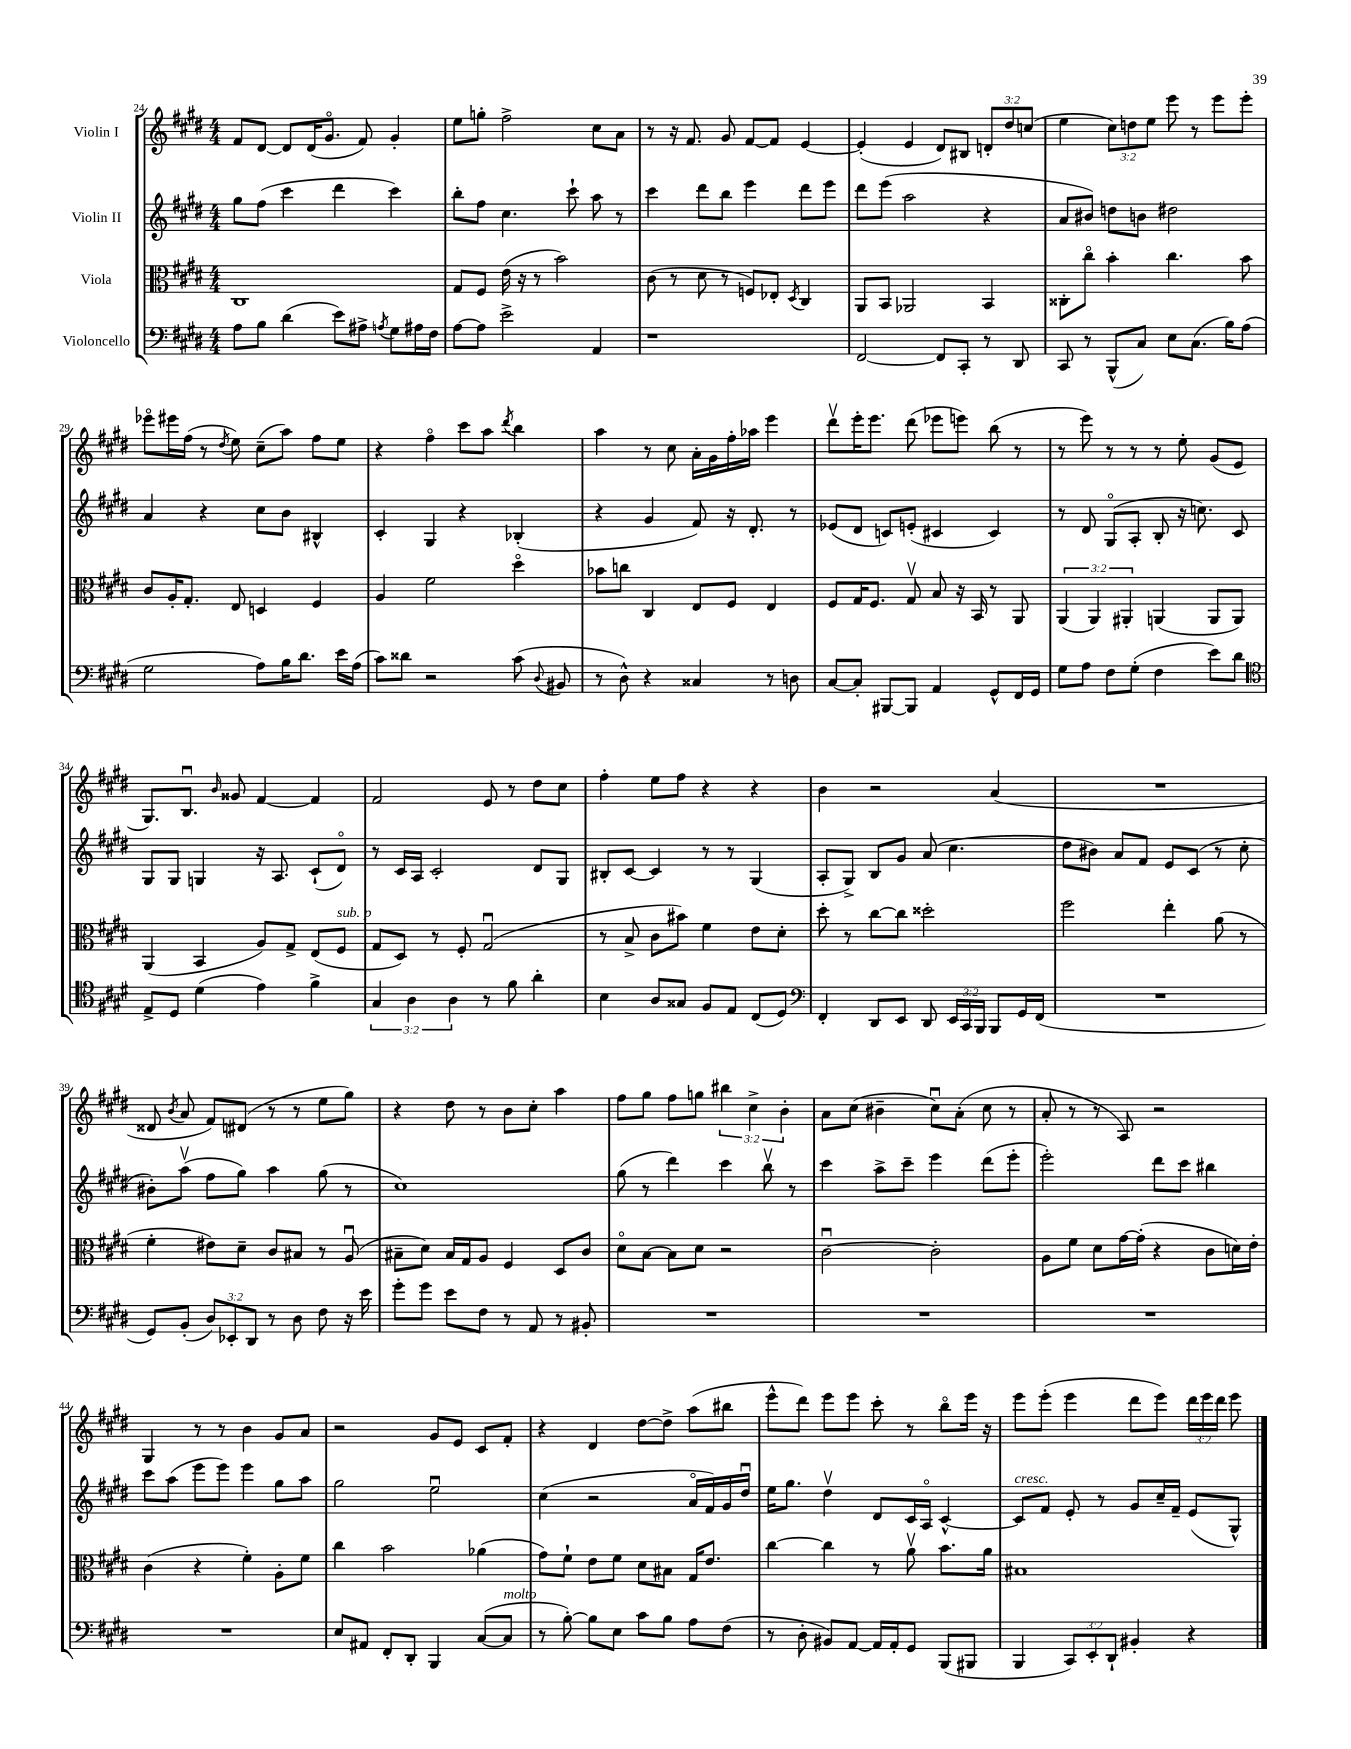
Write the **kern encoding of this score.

**kern	**kern	**kern	**kern
*part4	*part3	*part2	*part1
*staff4	*staff3	*staff2	*staff1
*I"Violoncello	*I"Viola	*I"Violin II	*I"Violin I
*clefF4	*clefC3	*clefG2	*clefG2
*k[f#c#g#d#]	*k[f#c#g#d#]	*k[f#c#g#d#]	*k[f#c#g#d#]
*M4/4	*M4/4	*M4/4	*M4/4
=24	=24	=24	=24
8A\L	1C#	8gg#\L	8f#/L
8B\J	.	(8ff#\J	[8d#/J
(4d#\	.	4ccc#\	8d#/L]
.	.	.	(16d#/K
.	.	.	8.g#/J
8e\L)	.	4ddd#\	.
8A#X^\J	.	.	8f#/)
8qAn/	.	.	.
8G#\L	.	4ccc#\)	4g#'/
16A#X\L	.	.	.
16F#\JJ	.	.	.
=25	=25	=25	=25
[8A\L	8G#/L	8bb'\L	8ee\L
8A\J]	8F#/J	8ff#\J	8ggn'\J
2e^\	(16e\	4.cc#\	2ff#^\
.	16r	.	.
.	8r	.	.
.	2b\)	.	.
.	.	8ccc#`\	.
4AA/	.	8aa\	8cc#\L
.	.	8r	8a\J
=26	=26	=26	=26
1r	(8c#\	4ccc#\	8r
.	8r	.	16r
.	.	.	8.f#/
.	8d#\	8ddd#\L	.
.	8r	8bb\J	8g#/
.	8Fn/L)	4eee\	[8f#/L
.	8E-X'/J	.	8f#/J]
.	8qD#/	.	.
.	4C#/	8ddd#\L	[4e/
.	.	8eee\J	.
=27	=27	=27	=27
[2FF#/	8AA/L	8ddd#\L	(4e'/]
.	8BB/J	(8eee\J	.
.	2AA-X/	2aa\	4e/
8FF#/L]	.	.	8d#/L)
8CC#'/J	.	.	8B#X/J
8r	4BB/	4r	12dn'/L
.	.	.	12dd#/
8DD#/	.	.	.
.	.	.	(12ccn/J
=28	=28	=28	=28
8CC#/	8C##X'\L	8a/L	4ee\
8r	8cc#\J	8b#X/J)	.
(8BBB^^/L	4b'\	8ddn\L	12cc#\L)
.	.	.	12ddn\
8C#/J)	.	8bn\J	.
.	.	.	12ee\J
8E\L	4.cc#\	2dd#X\	8eee\
(8.C#\J	.	.	8r
.	.	.	8eee\L
16B\KL)	.	.	.
(8A\J	8b\	.	8eee'\J
!!LO:LB:g=z
=29	=29	=29	=29
2G#\	8c#/L	4a/	8eee-X\L
.	16A'/K	.	16eee#X\L
.	8.G#'/J	.	(16ff#\JJ
.	.	4r	8r
.	.	.	8qdd#/
.	8E/	.	8ee\)
8A\L)	4Dn/	8cc#\L	(8cc#~\L
16B\K	.	8b\J	8aa\J)
8.d#\J	.	.	.
.	4F#/	4B#X^^/	8ff#\L
16e\LL	.	.	8ee\J
(16A\JJ	.	.	.
=30	=30	=30	=30
8c#\L)	4A/	4c#'/	4r
8d##X\J	.	.	.
2r	2f#\	4G#/	4ff#\
.	.	4r	8ccc#\L
.	.	.	8aa\J
.	.	.	8qddd#/
(8c#\	4dd#\	(4B-X'/	4bb\
8qqD#/	.	.	.
8BB#X/	.	.	.
=31	=31	=31	=31
8r	8b-X\L	4r	4aa\
8D#^^\)	8ccn\J	.	.
4r	4C#/	4g#/	8r
.	.	.	8cc#\
4C##X/	8E/L	8f#/)	16a'\LL
.	.	.	16g#\
.	8F#/J	16r	16ff#'\
.	.	8.d#'/	16aa-X\JJ
8r	4E/	.	4eee\
8Dn\	.	8r	.
=32	=32	=32	=32
[8C#/L	8F#/L	(8e-X/L	8ddd#v\L
8C#'/J]	16G#/K	8d#/J	16eee'\K
.	8.F#/J	.	8.eee\J
[8BBB#X/L	.	8cn/L)	.
8BBB#/J]	8G#v/	(8en'/J	(8ddd#\
4AA/	8B/	4c#X/	8eee-X\L
.	16r	.	8eeen\J)
.	16BB/	.	.
8GG#^^/L	8r	4c#/)	(8bb\
16FF#/L	8AA/	.	8r
16GG#/JJ	.	.	.
=33	=33	=33	=33
8G#\L	(6AA/	8r	8r
8A\J	.	8d#/	8eee\)
.	6AA/)	.	.
8F#\L	.	(8G#/L	8r
.	6AA#X'/	.	.
(8G#'\J	.	8A'/J	8r
4F#\	(4AAn/	8B'/	8r
.	.	16r	8ee'\
.	.	8.ccn\)	.
8e\L)	8AA/L	.	(8g#/L
8d#\J	8AA/J)	8c#/	8e/J
!!LO:LB:g=z
=34	=34	=34	=34
*clefC4	*	*	*
8E^/L	(4AA/	8G#/L	8.G#/L)
8D#/J	.	8G#/J	.
.	.	.	8.Bu/J
(4d#\	4BB/	4Gn/	.
.	.	.	16qqb/
.	.	.	8g##X/
4e\)	8A/L)	16r	[4f#/
.	.	8.A/	.
.	8G#^/J	.	.
4f#^\	(8E/L	(8c#`/L	4f#/]
!	!LO:TX:a:i:t=sub. p	!	!
.	8F#/J	8d#/J)	.
=35	=35	=35	=35
6G#/	8G#/L	8r	2f#/
.	8D#/J)	16c#/LL	.
6A\	.	.	.
.	.	16A/JJ	.
.	8r	2c#'/	.
6A\	.	.	.
.	8F#'/	.	.
8r	(2G#u/	.	8e/
8f#\	.	.	8r
4a'\	.	8d#/L	8dd#\L
.	.	8G#/J	8cc#\J
=36	=36	=36	=36
4B\	8r	8B#X'/L	4ff#'\
.	8B^/	[8c#/J	.
8A/L	8c#\L	4c#/]	8ee\L
8G##X/J	8b#X\J)	.	8ff#\J
8F#/L	4f#\	8r	4r
8E/J	.	8r	.
(8C#/L	8e\L	(4G#/	4r
8D#/J)	8d#'\J	.	.
=37	=37	=37	=37
*clefF4	*	*	*
4FF#'/	8dd#'\	8A'/L	4b\
.	8r	8G#^/J)	.
8DD#/L	[8cc#\L	8B/L	2r
8EE/J	8cc#\J]	8g#/J	.
8DD#/	2dd##X'\	(8a/	.
24EE/LL	.	4.cc#\	.
24CC#/	.	.	.
24BBB/JJ	.	.	.
8BBB/L	.	.	(4a/
16GG#/L	.	.	.
(16FF#/JJ	.	.	.
=38	=38	=38	=38
1r	2ff#\	8dd#\L	1r
.	.	8b#X\J)	.
.	.	8a/L	.
.	.	8f#/J	.
.	4ee'\	8e/L	.
.	.	(8c#/J	.
.	(8a\	8r	.
.	8r	8cc#'\	.
!!LO:LB:g=z
=39	=39	=39	=39
8GG#/L)	4f#'\	8b#X'\L)	8d##X/
.	.	.	8qb/
(8BB'/J	.	(8aav\J	8a/
12D#/L)	8e#X\L)	8ff#\L	8f#/L)
12EE-X'/	.	.	.
.	8d#~\J	8gg#\J)	(8d#X/J
12DD#/J	.	.	.
8r	8c#/L	4aa\	8r
8D#\	8B#X/J	.	8r
8F#\	8r	(8gg#\	8ee\L
16r	(8Au/	8r	8gg#\J)
16e\	.	.	.
=40	=40	=40	=40
8g#'\L	8B#X~\L	1cc#)	4r
8g#\J	8d#\J)	.	.
8e\L	16B#/LL	.	8dd#\
.	16G#/J	.	.
8F#\J	8A/J	.	8r
8r	4F#/	.	8b\L
8AA/	.	.	8cc#'\J
8r	8D#/L	.	4aa\
8BB#X'/	8c#/J	.	.
=41	=41	=41	=41
1r	8d#\L	(8gg#\	8ff#\L
.	[8B\J	8r	8gg#\J
.	8B\L]	4ddd#\)	8ff#\L
.	8d#\J	.	8ggn\J
.	2r	4ccc#\	6bb#X\
.	.	.	6cc#^\
.	.	8bbv\	.
.	.	.	6b'\
.	.	8r	.
=42	=42	=42	=42
1r	[2c#u\	4ccc#\	8a\L
.	.	.	(8cc#\J
.	.	8aa^\L	4b#X~\
.	.	8ccc#~\J	.
.	2c#'\]	4eee\	8cc#u\L)
.	.	.	(8a'\J
.	.	(8ddd#\L	8cc#\
.	.	8eee'\J	8r
=43	=43	=43	=43
1r	8A\L	2eee'\)	8a'/
.	8f#\J	.	8r
.	8d#\L	.	8r
.	[16g#\L	.	8A/)
.	(16g#'\JJ]	.	.
.	4r	8ddd#\L	2r
.	.	8ccc#\J	.
.	8c#\L	4bb#X\	.
.	16dn\L)	.	.
.	16e'\JJ	.	.
!!LO:LB:g=z
=44	=44	=44	=44
1r	(4c#\	8ccc#\L	4G#/
.	.	(8aa\J	.
.	4r	8eee\L	8r
.	.	8eee\J)	8r
.	4f#'\)	4eee\	4b\
.	8A'\L	8gg#\L	8g#/L
.	8f#\J	8aa\J	8a/J
=45	=45	=45	=45
8E/L	4cc#\	2gg#\	2r
8AA#X/J	.	.	.
8FF#'/L	2b\	.	.
8DD#'/J	.	.	.
4BBB/	.	2eeu\	8g#/L
.	.	.	8e/J
([8C#/L	(4a-X\	.	8c#/L
!LO:TX:a:i:t=molto	!	!	!
8C#/J]	.	.	8f#'/J
=46	=46	=46	=46
8r	8g#\L)	(4cc#\	4r
[8B'\)	8f#`\J	.	.
8B\L]	8e\L	2r	4d#/
8E\J	8f#\J	.	.
8c#\L	8d#\L	.	[8dd#\L
8B\J	8B#X\J	.	8dd#^\J]
8A\L	16G#/KL	16a/LL	(8aa\L
.	8.e/J	16f#/)	.
(8F#\J	.	16g#/	8bb#X\J
.	.	16dd#u/JJ	.
=47	=47	=47	=47
8r	[4cc#\	16ee\KL	8eee^^\L
.	.	8.gg#\J	.
8D#'\	.	.	8ddd#\J)
8BB#X/L)	4cc#\]	4dd#v\	8eee\L
[8AA/J	.	.	8eee\J
16AA/LL]	8r	8d#/L	8ccc#'\
16AA'/J	.	.	.
8GG#/J	8av\	16c#/L	8r
.	.	16A/JJ	.
(8BBB/L	8.b\L	[4c#^^/	8bb\L
8BBB#X/J	.	.	16eee\Jk
.	16a\Jk	.	16r
=48	=48	=48	=48
!	!	!LO:TX:a:i:t=cresc.	!
4BBB/	1B#X	8c#/L]	8eee\L
.	.	8f#/J	(8eee'\J
12CC#/L)	.	8e'/	4eee\
12EE'/	.	.	.
.	.	8r	.
12DD#`/J	.	.	.
4BB#X'/	.	8g#/L	8ddd#\L
.	.	16cc#~/L	8eee\J)
.	.	16f#~/JJ	.
4r	.	(8e/L	24ddd#\LL
.	.	.	24eee\
.	.	.	24ddd#\JJ
.	.	8G#^^/J)	8eee\
==	==	==	==
*-	*-	*-	*-
